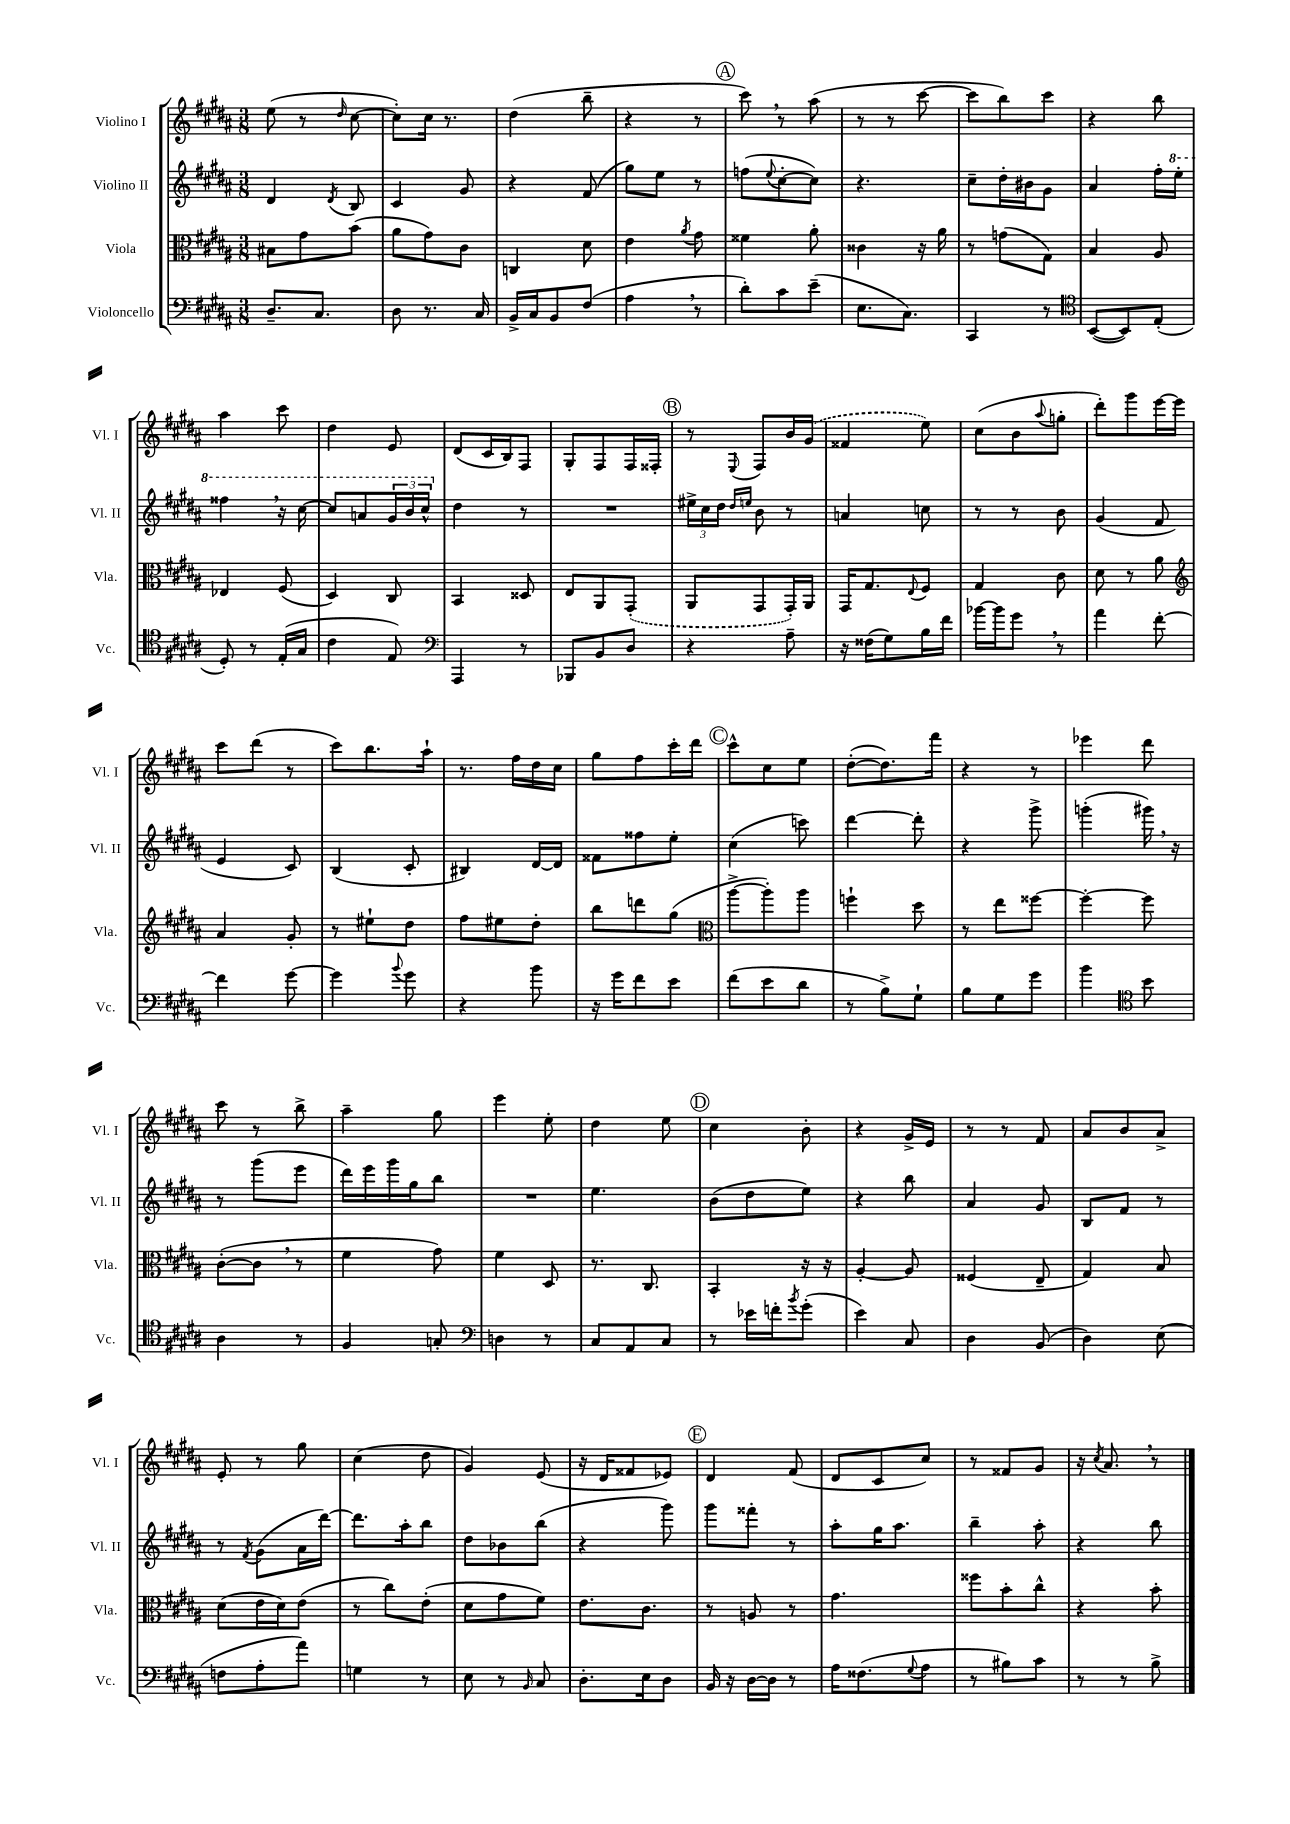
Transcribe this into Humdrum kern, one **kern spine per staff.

**kern	**kern	**kern	**kern
*part4	*part3	*part2	*part1
*staff4	*staff3	*staff2	*staff1
*I"Violoncello	*I"Viola	*I"Violino II	*I"Violino I
*I'Vc.	*I'Vla.	*I'Vl. II	*I'Vl. I
*clefF4	*clefC3	*clefG2	*clefG2
*k[f#c#g#d#a#]	*k[f#c#g#d#a#]	*k[f#c#g#d#a#]	*k[f#c#g#d#a#]
*M3/8	*M3/8	*M3/8	*M3/8
=1	=1	=1	=1
8.D#~/L	8B#X\L	4d#/	(8ee\
.	8g#\	.	8r
8.C#/J	.	.	.
.	.	8qd#/	16qqdd#/
.	(8b\J	8B/	[8cc#\
=2	=2	=2	=2
8D#\	8a#\L	4c#/	8cc#'\L])
8.r	8g#\)	.	16cc#\Jk
.	.	.	8.r
.	8c#\J	8g#/	.
16C#/	.	.	.
=3	=3	=3	=3
16BB^/LL	4Cn/	4r	(4dd#\
16C#/J	.	.	.
8BB/	.	.	.
(8F#/J	8d#\	(8f#/	8bb~\
=4	=4	=4	=4
4A#,\	4e\	8gg#\L)	4r
.	.	8ee\J	.
.	8qa#/	.	.
8r	8g#\	8r	8r
!!LO:REH:place=s1:t=A
=5	=5	=5	=5
8d#'\L)	4f##X\	(8ffn\L	8ccc#,\)
.	.	8qqee/	.
8c#\	.	[8cc#'\	8r
(8e~\J	8a#'\	8cc#\J])	(8aa#\
=6	=6	=6	=6
8.E\L	4c##X\	4.r	8r
.	.	.	8r
8.C#\J)	.	.	.
.	16r	.	[8ccc#\
.	16a#\	.	.
=7	=7	=7	=7
4CC#/	8r	8cc#~\L	8ccc#\L]
.	(8gn\L	16dd#'\L	8bb\)
.	.	16b#X\J	.
8r	8G#\J)	8g#\J	8ccc#\J
=8	=8	=8	=8
*clefC4	*	*	*
([8BB/L	4B/	4a#/	4r
8BB/])	.	.	.
(8E'/J	8A#/	16ff#'\LL	8bb\
*	*	*8va	*
.	.	16eee'\JJ	.
!!LO:LB:g=z
=9	=9	=9	=9
8D#'/)	4E-X/	4fff##X,\	4aa#\
8r	.	.	.
(16E'/LL	(8F#/	16r	8ccc#\
16G#/JJ	.	[16ccc#\	.
=10	=10	=10	=10
4c#\	4D#/)	8ccc#/L]	4dd#\
.	.	8aan/	.
8E/)	8C#/	24gg#/L	8e/
.	.	24bb/	.
.	.	24ccc#^^/JJ	.
=11	=11	=11	=11
*clefF4	*	*	*
*	*	*X8va	*
4AAA#/	4BB/	4dd#\	(8d#/L
.	.	.	16c#/L
.	.	.	16B/J)
8r	8D##X/	8r	8F#/J
=12	=12	=12	=12
8BBB-X/L	8E/L	4.r	8G#'/L
8BB/	8AA#/	.	8F#/
8D#/J	(8GG#'/J	.	16F#/L
.	.	.	16F##X'/JJ
!!LO:REH:place=s1:t=B
=13	=13	=13	=13
4r	8AA#/L	24ee#X^\LL	8r
.	.	24cc#\	.
.	.	24dd#\JJ	.
.	.	16qqdd#/LL	.
.	.	16qqeen/JJ	8qqE/
.	8GG#/	8b\	8F#/L
8A#~\	16GG#'/L)	8r	16b/L
.	16AA#/JJ	.	(16g#/JJ
=14	=14	=14	=14
16r	16GG#/KL	4an/	4f##X/
(16F##X\KL	8.G#/	.	.
8G#\)	.	.	.
.	8qqE/	.	.
16B\L	8F#/J	8ccn\	8ee\)
16f#\JJ	.	.	.
=15	=15	=15	=15
[16b-X\LL	4G#/	8r	(8cc#\L
16b-\J]	.	.	.
8g#,\J	.	8r	8b\
.	.	.	8qqaa#/
8r	8c#\	8b\	8ggn'\J
=16	=16	=16	=16
4a#\	8d#\	(4g#/	8ddd#'\L)
.	8r	.	8ggg#\
[8f#'\	8a#\	8f#/	[16eee\L
.	.	.	16eee\JJ]
!!LO:LB:g=z
=17	=17	=17	=17
*	*clefG2	*	*
4f#\]	4a#/	4e/	8ccc#\L
.	.	.	(8ddd#\J
[8g#\	8g#'/	8c#/)	8r
=18	=18	=18	=18
4g#\]	8r	(4B/	8ccc#\L)
.	8ee#X`\L	.	8.bb\
8qqb/	.	.	.
8g#\	8dd#\J	8c#'/	.
.	.	.	16aa#`\Jk
=19	=19	=19	=19
4r	8ff#\L	4B#X/)	8.r
.	8ee#X\	.	.
.	.	.	16ff#\LL
8b\	8dd#'\J	[16d#/LL	16dd#\
.	.	16d#/JJ]	16cc#\JJ
=20	=20	=20	=20
16r	8bb\L	8f##X\L	8gg#\L
16g#\KL	.	.	.
8f#\	8dddn\	8ff##X\	8ff#\
8e\J	(8gg#\J	8ee'\J	16ccc#'\L
.	.	.	16ddd#\JJ
!!LO:REH:place=s1:t=C
=21	=21	=21	=21
*	*clefC3	*	*
(8f#\L	[8aa#^\L	(4cc#\	8ccc#^^\L
8e\	8aa#'\])	.	8cc#\
8d#\J	8aa#\J	8cccn\)	8ee\J
=22	=22	=22	=22
8r	4ffn`\	[4ddd#\	([8dd#'\L
8B^\L)	.	.	8.dd#\])
8G#`\J	8dd#\	8ddd#'\]	.
.	.	.	16fff#\Jk
=23	=23	=23	=23
8B\L	8r	4r	4r
8G#\	8ee\L	.	.
8g#\J	[8ff##X\J	8ggg#^\	8r
=24	=24	=24	=24
4b\	4ff##'\_	(4gggn'\	4eee-X\
*clefC4	*	*	*
8b\	8ff##\]	16ggg#X,\)	8ddd#\
.	.	16r	.
!!LO:LB:g=z
=25	=25	=25	=25
4A#\	([8c#'\L	8r	8ccc#\
.	8c#,\J]	(8ggg#\L	8r
8r	8r	8eee\J	8bb^\
=26	=26	=26	=26
4F#/	4f#\	16ddd#\LL)	4aa#~\
.	.	16eee\	.
.	.	16ggg#\	.
.	.	16gg#\J	.
8Gn'/	8g#\)	8bb\J	8gg#\
=27	=27	=27	=27
*clefF4	*	*	*
4Dn\	4f#\	4.r	4eee\
8r	8D#/	.	8ee'\
=28	=28	=28	=28
8C#/L	8.r	4.ee\	4dd#\
8AA#/	.	.	.
.	8.C#/	.	.
8C#/J	.	.	8ee\
!!LO:REH:place=s1:t=D
=29	=29	=29	=29
8r	4BB'/	(8b\L	4cc#\
16e-X\LL	.	8dd#\	.
16fn'\J	.	.	.
8qb/	.	.	.
(8g#'\J	16r	8ee\J)	8b'\
.	16r	.	.
=30	=30	=30	=30
4e\)	[4A#'/	4r	4r
8C#/	8A#/]	8bb\	16g#^/LL
.	.	.	16e/JJ
=31	=31	=31	=31
4D#\	(4F##X/	4a#/	8r
.	.	.	8r
(8BB/	8E~/	8g#/	8f#/
=32	=32	=32	=32
4D#\)	4G#/)	8B/L	8a#/L
.	.	8f#/J	8b/
(8E\	8B/	8r	8a#^/J
!!LO:LB:g=z
=33	=33	=33	=33
8Fn\L	(8d#\L	8r	8e'/
.	.	8qf#/	.
8A#'\	16e\L	(8g#\L	8r
.	16d#\J)	.	.
8a#\J)	(8e\J	16a#\L	8gg#\
.	.	[16ddd#\JJ)	.
=34	=34	=34	=34
4Gn\	8r	8.ddd#\L]	(4cc#\
.	8cc#\L)	.	.
.	.	16aa#'\k	.
8r	(8e'\J	8bb\J	8dd#\
=35	=35	=35	=35
8E\	8d#\L	8dd#\L	4g#/)
8r	8g#\	8b-X\	.
16qqBB/	.	.	.
8C#/	8f#\J)	(8bb\J	(8e/
=36	=36	=36	=36
8.D#'\L	8.e\L	4r	16r
.	.	.	16d#/KL
.	.	.	8f##X/
16E\k	8.c#\J	.	.
8D#\J	.	8ggg#\)	8e-X/J)
!!LO:REH:place=s1:t=E
=37	=37	=37	=37
16BB/	8r	8ggg#\L	4d#/
16r	.	.	.
[16D#\LL	8An/	8fff##X'\J	.
16D#\JJ]	.	.	.
8r	8r	8r	(8f#/
=38	=38	=38	=38
16A#\KL	4.g#\	8aa#'\L	8d#/L
(8.F##X\	.	.	.
.	.	16gg#\K	8c#/
.	.	8.aa#\J	.
8qqG#/	.	.	.
8A#\J	.	.	8cc#/J)
=39	=39	=39	=39
8r	8ff##X\L	4bb~\	8r
8B#X\L)	8b'\	.	8f##X/L
8c#\J	8cc#^^\J	8aa#'\	8g#/J
=40	=40	=40	=40
8r	4r	4r	16r
.	.	.	8qcc#/
.	.	.	8.a#,/
8r	.	.	.
8B^\	8b'\	8bb\	8r
==	==	==	==
*-	*-	*-	*-
